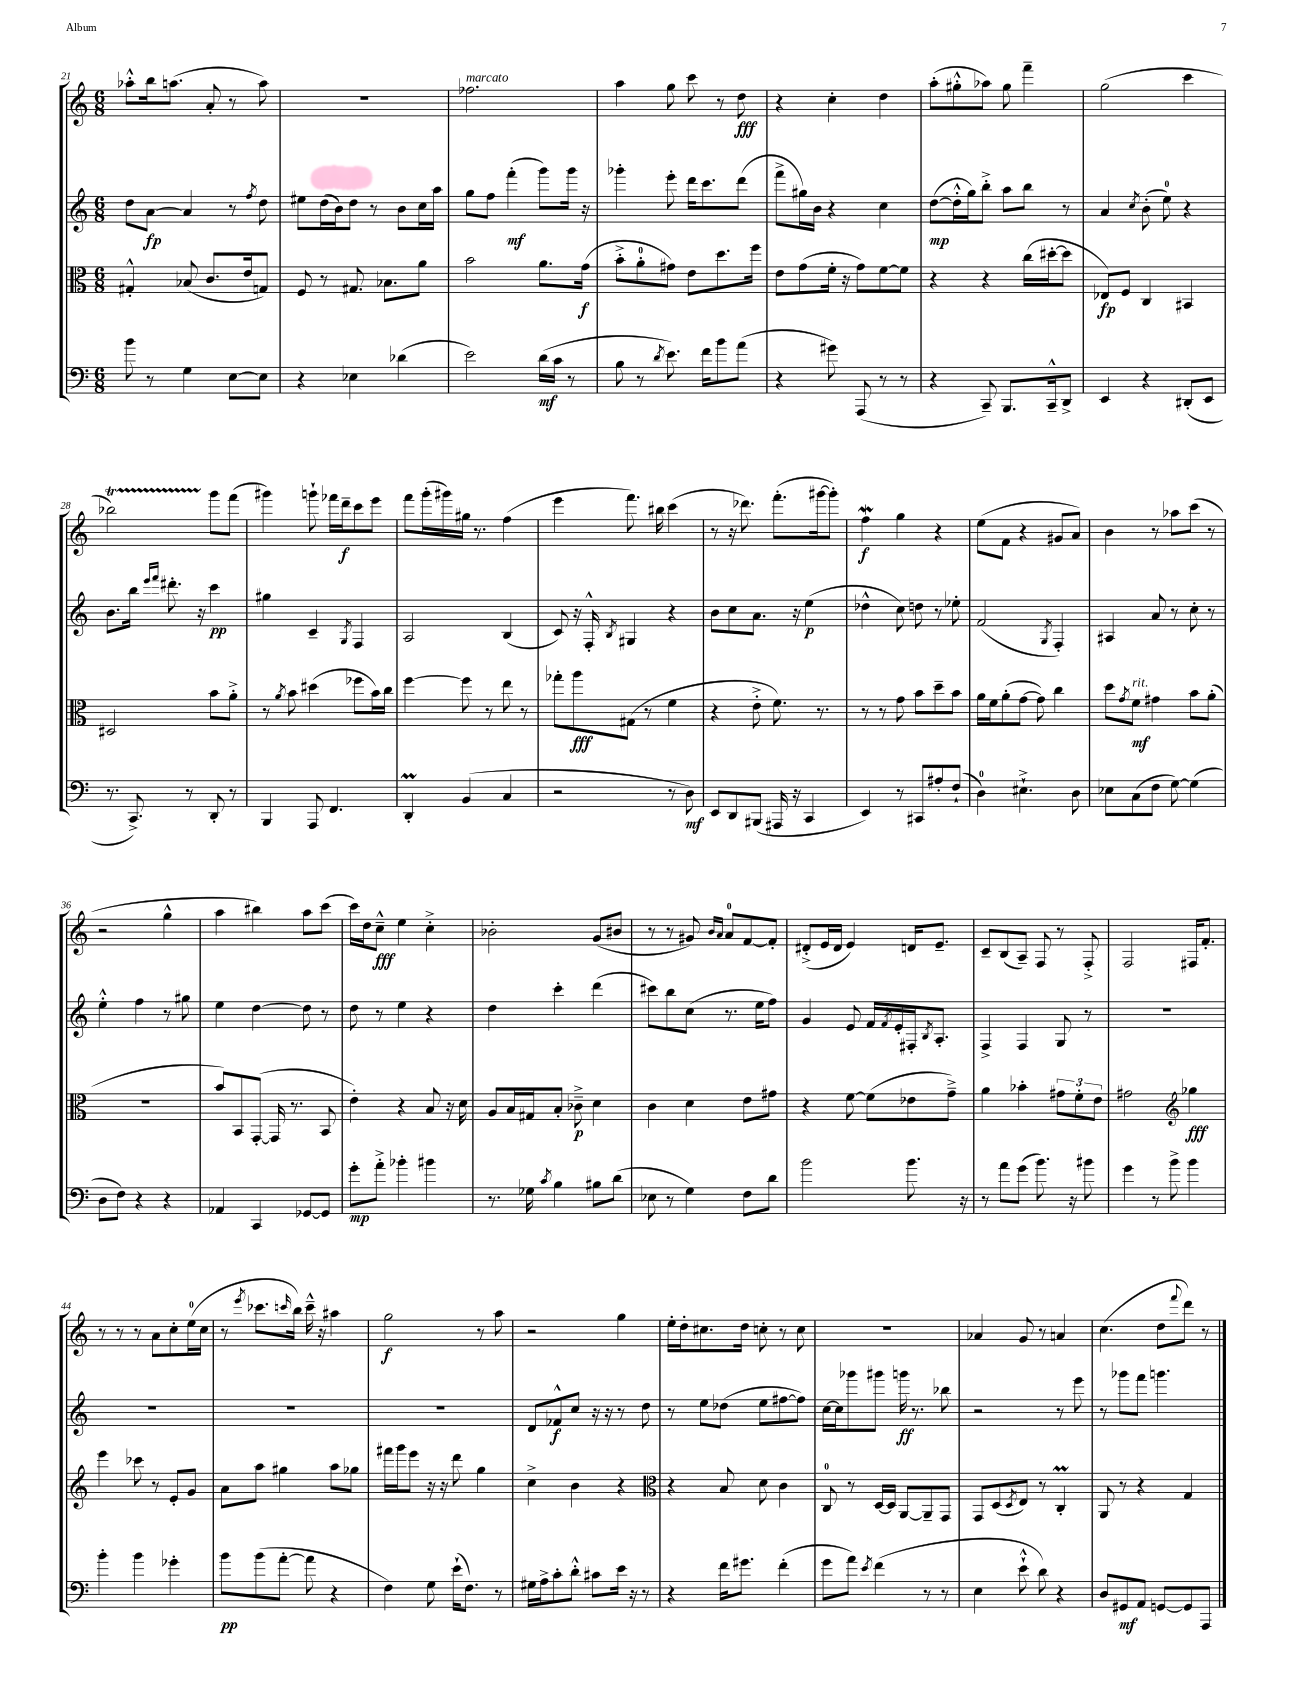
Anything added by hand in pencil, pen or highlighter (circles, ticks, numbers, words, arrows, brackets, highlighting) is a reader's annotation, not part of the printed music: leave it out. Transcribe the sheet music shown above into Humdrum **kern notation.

**kern	**kern	**kern	**kern
*staff4	*staff3	*staff2	*staff1
*clefF4	*clefC3	*clefG2	*clefG2
*k[]	*k[]	*k[]	*k[]
*M6/8	*M6/8	*M6/8	*M6/8
8b\	4G#'^^/	8dd\L	8aa-'^^\L
8r	.	[8a\J	16bb\k
.	.	.	(8.aa\J
4G\	(8B-/	4a/]	.
.	8.c/L	.	8a'/
[8E\L	.	8r	8r
.	16e/k	.	.
.	.	8qff/	.
8E\]J	8G/J)	8dd\	8aa\)
=	=	=	=
4r	8F/	8ee#\L	2.r
.	8r	(16dd\L	.
.	.	16b\J)	.
4E-\	8.G#/	8dd\J	.
.	.	8r	.
.	8.B-\L	.	.
(4d-\	.	8b\L	.
.	8a\J	16cc\L	.
.	.	16aa\JJ	.
=	=	=	=
2e\)	2b\	8gg\L	2.ff-\
.	.	8ff\J	.
.	.	(4fff'\	.
(16d\LL	8.a\L	8ggg\L)	.
16c\JJ	.	.	.
8r	.	16ggg\Jk	.
.	(16g\Jk	16r	.
=	=	=	=
8B\	8b'^\L	4ggg-'\	4aa\
8r	8a'\	.	.
8qd/	.	.	.
8.e\)	8g#\J)	8eee'\	8gg\
.	8e\L	16ddd\LK	8ccc\
16f\LK	.	8.ccc\	.
8b\	8.dd\	.	8r
(8a\J	.	(8ddd\J	8dd\
.	16ff\Jk	.	.
=	=	=	=
4r	8e\L	8fff^\L	4r
.	(8g\	16gg#\L)	.
.	.	16b\JJ	.
8g#\)	16f'\Jk	4r	4cc'\
.	16r	.	.
(8AAA/	8g\L)	.	.
8r	[8f\	4cc\	4dd\
8r	8f\]J	.	.
=	=	=	=
4r	4r	([8dd\L	(8aa'\L
.	.	16dd'^^\]L	8gg#'^^\
.	.	16gg\J)	.
8CC~/)	4r	8bb'^\J	8aa-\J)
8.BBB/L	.	8aa\L	8gg#\
.	(16cc\LL	8bb\J	4fff~\
16CC~^^/k	[16dd#'\J	.	.
8DD^/J	8dd#\]J	8r	.
=	=	=	=
4EE/	8E-/L)	4a/	(2gg\
.	8F/J	.	.
.	.	8qcc/	.
4r	4C/	(8b'\	.
.	.	8ee\)	.
(8DD#'/L	4BB#/	4r	4ccc\
8EE/J	.	.	.
=	=	=	=
8.r	2D#/	8.b\L	2bb-\)
8.CC^/)	.	16bb\Jk	.
.	.	16qqeee/LL	.
.	.	16qqfff/JJ	.
.	.	8.ddd#'\	.
8r	.	.	.
.	.	16r	.
8DD'/	8b\L	4ccc\	8ggg\L
8r	8a'^\J	.	(8fff\J
=	=	=	=
4BBB/	8r	4gg#\	4ggg#\)
.	8qa/	.	.
.	8b\	.	.
8AAA/	(4dd#\	4c~/	8ggg`\
4.FF/	.	.	16fff-\LL
.	.	.	16ddd~\J
.	.	8qG/	.
.	8ff-\L	4F/	8ccc\
.	16b\L)	.	8eee\J
.	16cc\JJ	.	.
=	=	=	=
4DD'/	[4ff\	2A/	8fff\L
.	.	.	(16ggg'\L
.	.	.	16ggg#\)
(4BB/	8ff\]	.	16gg#\JJ
.	.	.	8.r
.	8r	.	.
4C/	8ee\	(4B/	(4ff\
.	8r	.	.
=	=	=	=
2r	8gg-'\L	8c/)	4eee\
.	8aa\	16r	.
.	.	16F'^^/	.
.	.	8qB/	.
.	(8G#\J	4G#/	8.fff\)
.	8r	.	.
.	.	.	16bb#\
8r	4f\	4r	(4ccc\
8D\)	.	.	.
=	=	=	=
8EE/L	4r	8b\L	8r
8DD/	.	8cc\	16r
.	.	.	8.ddd-\)
(8BBB#/J	8e'^\	8.a\J	.
16AAA#/	8.f\)	.	(8.fff'\L
16r	.	16r	.
4CC/	.	(4ee\	.
.	8.r	.	[16ggg#\k
.	.	.	8ggg#'\]J)
=	=	=	=
4EE/)	8r	4dd-^^\	4ff\
.	8r	.	.
8r	8g\	8cc\)	4gg\
8CC#/L	8b\L	8dd\	.
8A#'/	8dd~\	8r	4r
(8F`/J	8b\J	8ee-'\	.
=	=	=	=
4D\)	16a\LL	(2f/	(8ee\L
.	16f\J	.	.
.	(8a'\	.	8f\J
4.E#`^\	[8g\J	.	4r
.	8g\])	.	.
.	.	8qG/	.
.	4cc\	4F'/)	8g#/L
8D\	.	.	8a/J)
=	=	=	=
8E-\L	8dd\L	4A#/	4b\
.	8qg/	.	.
(8C\	8f\J	.	.
8F\J	4g#\	8a/	8r
[8G\)	.	8r	8aa-\L
(4G\]	8b\L	8cc'\	(8ccc\J
.	(8a'\J	8r	8r
=	=	=	=
8D\L	2.r	4ee'^^\	2r
8F\J)	.	.	.
4r	.	4ff\	.
4r	.	8r	4gg^^\
.	.	8gg#\	.
=	=	=	=
4AA-/	8b/L)	4ee\	4aa\
.	8BB/	.	.
4CC/	([8GG'/J	[4dd\	4bb#\)
.	16GG/]	.	.
.	8.r	.	.
[8GG-/L	.	8dd\]	8aa\L
8GG-/]J	8BB/	8r	(8ccc\J
=	=	=	=
8g'\L	4e'\)	8dd\	16ccc\LL)
.	.	.	16dd\J
8a'^\J	.	8r	8cc~^^\J
4b-'\	4r	4ee\	4ee\
4b#\	8B/	4r	4cc'^\
.	16r	.	.
.	16d\	.	.
=	=	=	=
8.r	8A/L	4dd\	2b-'\
.	16B/L	.	.
16G-\	16G#/J	.	.
8qc/	.	.	.
4B\	8B'/J	4ccc'\	.
.	8c-~^\	.	.
8B#\L	4d\	(4ddd\	(8g/L
(8d\J	.	.	8b#/J
=	=	=	=
8E-\	4c\	8ccc#\L)	8r
8r	.	8bb\	8r
4G\)	4d\	(8cc\J	8g#/)
.	.	.	16qqb/LL
.	.	.	16qqa/JJ
.	.	8.r	8a/L
8F\L	8e\L	.	[8f/
.	.	16ee\LK	.
8d\J	8g#\J	8ff\J)	8f'/]J
=	=	=	=
2b\	4r	4g/	(8d#'^/L
.	.	.	16e/L
.	.	.	16d#/JJ
.	[8f\	8e/	4e/)
.	(8f\]L	16f/LL	.
.	.	8qf/	.
.	.	16e'/	.
8.b\	8e-\	16F#'/J	16d/LK
.	.	8qB/	.
.	.	8.A'/J	8.e~/J
.	8g~^\J)	.	.
16r	.	.	.
=	=	=	=
8r	4a\	4F^/	8c~/L
8a\L	.	.	(8B/
(8g\J	4b-'\	4F/	8A~/J)
8.b\)	.	.	8F/
.	12g#\L	8G/	8r
16r	.	.	.
.	12f'\	.	.
8b#\	.	8r	8F'^/
.	12e\J	.	.
=	=	=	=
4g\	2g#\	2.r	2F/
8r	.	.	.
8b^\	.	.	.
*	*clefG2	*	*
4b\	4gg-\	.	16F#/LK
.	.	.	8.f'/J
=	=	=	=
4b'\	4eee\	2.r	8r
.	.	.	8r
4b\	8ccc-\	.	8r
.	8r	.	8a\L
4g-'\	8e'/L	.	8cc'\
.	8g/J	.	(16ee\L
.	.	.	16cc\JJ
=	=	=	=
8b\L	8a\L	2.r	8r
.	.	.	8qeee/
(8b\	8aa\J	.	8.ccc-\L
[8a'\J	4gg#\	.	.
.	.	.	16qqccc/
.	.	.	16bb\Jk)
8a\]	.	.	16ccc~^^\
.	.	.	16r
4r	8aa\L	.	4aa#\
.	8gg-\J	.	.
=	=	=	=
4F\)	16fff#\LL	2.r	2gg\
.	16ggg\J	.	.
.	8eee\J	.	.
8G\	16r	.	.
.	16r	.	.
(16e`\LK	8ddd\	.	.
8.F\J)	.	.	.
.	4gg\	.	8r
8r	.	.	8aa\
=	=	=	=
16G#\LL	4cc^\	8d/L	2r
16A^\J	.	.	.
8c'\	.	8f-^^/	.
8d'^^\J	4b\	8cc/J	.
8c#\L	.	16r	.
.	.	16r	.
16e\Jk	4r	8r	4gg\
16r	.	.	.
8r	.	8dd\	.
=	=	=	=
*	*clefC3	*	*
4r	4r	8r	16ee'\LL
.	.	.	16dd'\J
.	.	8ee\L	8.cc#\
16f\LK	8B/	(8dd-\J	.
8.g#\J	.	.	16dd\Jk
.	8d\	8ee\L	8cc'\
(4f'\	4c\	[8ff#\	8r
.	.	8ff#\]J)	8cc\
=	=	=	=
8g\L	8C/	[16cc\LL	2.r
.	.	16cc\]J	.
8a\J)	8r	8ggg-\	.
8qe/	.	.	.
(4f\	[16D/LL	8ggg#\J	.
.	16D/]JJ	.	.
.	[8AA/L	16ggg\	.
.	.	8.r	.
8r	8AA~/]	.	.
8r	8GG/J	8bb-\	.
=	=	=	=
4E\	8GG/L	2r	4a-/
.	(8D/	.	.
.	8qD/	.	.
8e`^^\	8E/J)	.	8g/
8d\)	8r	.	8r
4r	4C'/	8r	4a/
.	.	8eee\	.
=	=	=	=
8D/L	8AA/	8r	(4.cc\
8GG#/	8r	8ggg-\L	.
8AA/J	4r	8fff\J	.
[8GG/L	.	4.ggg\	8dd\L
.	.	.	8qqfff/
8GG/]	4G/	.	8ddd\J)
8AAA/J	.	.	8r
==	==	==	==
*-	*-	*-	*-
